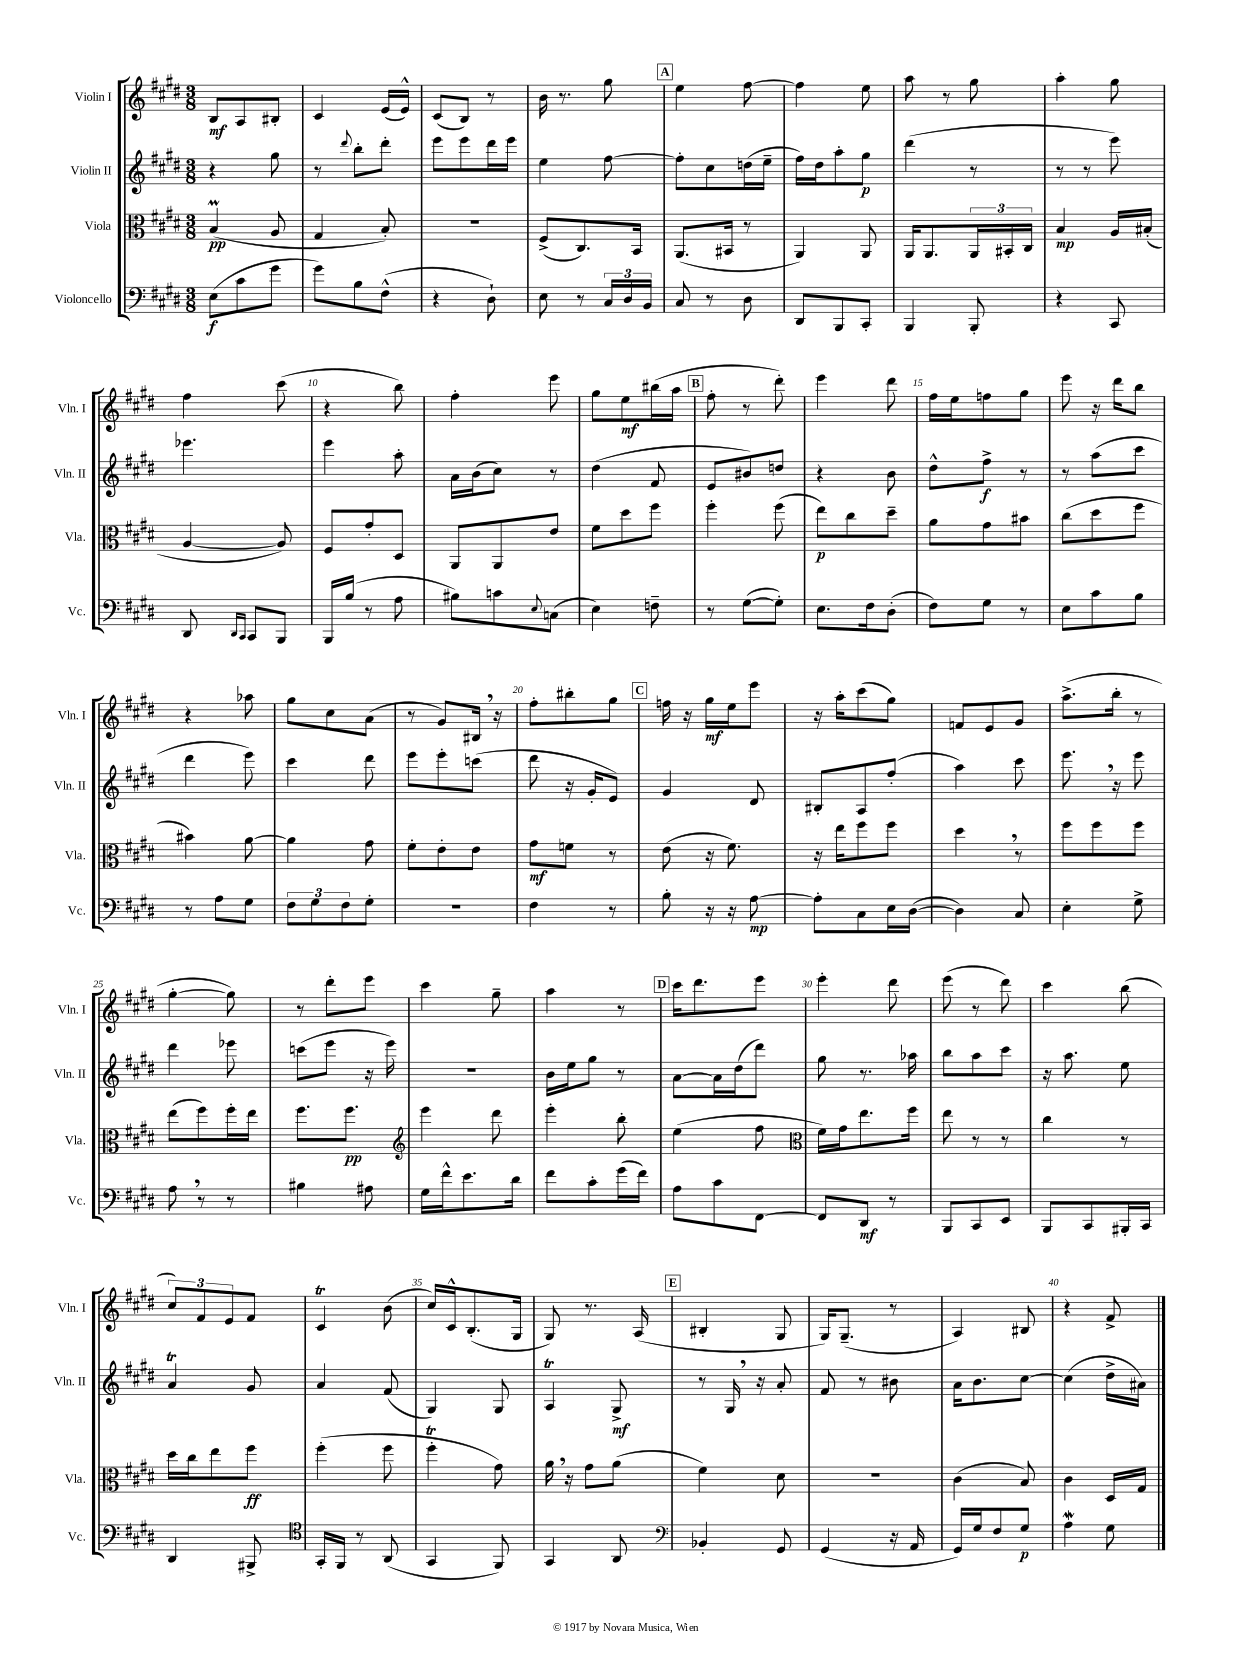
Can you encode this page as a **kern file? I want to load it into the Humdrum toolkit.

**kern	**dynam	**kern	**dynam	**kern	**dynam	**kern	**dynam
*part4	*part4	*part3	*part3	*part2	*part2	*part1	*part1
*staff4	*staff4	*staff3	*staff3	*staff2	*staff2	*staff1	*staff1
*I"Violoncello	*	*I"Viola	*	*I"Violin II	*	*I"Violin I	*
*I'Vc.	*	*I'Vla.	*	*I'Vln. II	*	*I'Vln. I	*
*clefF4	*	*clefC3	*	*clefG2	*	*clefG2	*
*k[f#c#g#d#]	*	*k[f#c#g#d#]	*	*k[f#c#g#d#]	*	*k[f#c#g#d#]	*
*M3/8	*	*M3/8	*	*M3/8	*	*M3/8	*
=1	=1	=1	=1	=1	=1	=1	=1
(8E\L	f	(4BM/	pp	4r	.	8B/L	mf
8c#\	.	.	.	.	.	8A/	.
8g#\J	.	8A/	.	8gg#\	.	8B#X'/J	.
=2	=2	=2	=2	=2	=2	=2	=2
8g#\L)	.	4G#/	.	8r	.	4c#/	.
.	.	.	.	8qqddd#/	.	.	.
8B\	.	.	.	8bb'\L	.	.	.
(8F#^^\J	.	8B'/)	.	8ddd#'\J	.	(16e/LL	.
.	.	.	.	.	.	16e^^/JJ)	.
=3	=3	=3	=3	=3	=3	=3	=3
4r	.	4.r	.	8eee\L	.	(8c#/L	.
.	.	.	.	8eee\	.	8B/J)	.
8D#`\)	.	.	.	16ddd#\L	.	8r	.
.	.	.	.	16eee\JJ	.	.	.
=4	=4	=4	=4	=4	=4	=4	=4
8E\	.	(8F#^/L	.	4ee\	.	16b\	.
.	.	.	.	.	.	8.r	.
8r	.	8.C#/)	.	.	.	.	.
24C#/LL	.	.	.	[8ff#\	.	8gg#\	.
24D#/	.	.	.	.	.	.	.
.	.	16BB/Jk	.	.	.	.	.
24BB/JJ	.	.	.	.	.	.	.
!!LO:REH:place=s1:t=A
=5	=5	=5	=5	=5	=5	=5	=5
8C#/	.	(8.AA/L	.	8ff#'\L]	.	4ee\	.
8r	.	.	.	8cc#\	.	.	.
.	.	16BB#X/Jk	.	.	.	.	.
8D#\	.	8r	.	(16ddn\L	.	[8ff#\	.
.	.	.	.	16ee~\JJ	.	.	.
=6	=6	=6	=6	=6	=6	=6	=6
8DD#/L	.	4AA/)	.	16ff#\LL)	.	4ff#\]	.
.	.	.	.	16dd#\J	.	.	.
8BBB/	.	.	.	8aa'\	.	.	.
8CC#'/J	.	8AA/	.	8gg#\J	p	8ee\	.
=7	=7	=7	=7	=7	=7	=7	=7
4BBB/	.	16AA/KL	.	(4ddd#\	.	8aa\	.
.	.	8.AA/	.	.	.	.	.
.	.	.	.	.	.	8r	.
8BBB'/	.	24AA/L	.	8r	.	8gg#\	.
.	.	24BB#X'/	.	.	.	.	.
.	.	24C#/JJ	.	.	.	.	.
=8	=8	=8	=8	=8	=8	=8	=8
4r	.	4B/	mp	8r	.	4aa'\	.
.	.	.	.	8r	.	.	.
8CC#/	.	16A/LL	.	8eee\)	.	8gg#\	.
.	.	(16B#X'/JJ	.	.	.	.	.
!!LO:LB:g=z
=9	=9	=9	=9	=9	=9	=9	=9
8DD#/	.	[4A/	.	4.eee-X\	.	4ff#\	.
16qqDD#/LL	.	.	.	.	.	.	.
16qqCC#/JJ	.	.	.	.	.	.	.
8CC#/L	.	.	.	.	.	.	.
8BBB/J	.	8A/])	.	.	.	(8ccc#\	.
=10	=10	=10	=10	=10	=10	=10	=10
16BBB/LL	.	8F#/L	.	4eee\	.	4r	.
(16B/JJ	.	.	.	.	.	.	.
8r	.	8g#'/	.	.	.	.	.
8A\	.	8D#/J	.	8aa'\	.	8bb\)	.
=11	=11	=11	=11	=11	=11	=11	=11
8B#X\L)	.	8AA/L	.	16a\LL	.	4ff#'\	.
.	.	.	.	(16b\J	.	.	.
8cn\	.	8AA/	.	8cc#\J)	.	.	.
8qqE/	.	.	.	.	.	.	.
(8Cn\J	.	8e/J	.	8r	.	8eee\	.
=12	=12	=12	=12	=12	=12	=12	=12
4E\)	.	8f#\L	.	(4dd#\	.	8gg#\L	.
.	.	8dd#\	.	.	.	8ee\	mf
8Fn~\	.	8ff#\J	.	8f#/	.	(16bb#X\L	.
.	.	.	.	.	.	16aa\JJ	.
!!LO:REH:place=s1:t=B
=13	=13	=13	=13	=13	=13	=13	=13
8r	.	4ff#'\	.	8e/L	.	8ff#'\	.
([8G#\L	.	.	.	8b#X/)	.	8r	.
8G#'\J])	.	(8ff#\	.	8ddn/J	.	8ddd#'\)	.
=14	=14	=14	=14	=14	=14	=14	=14
8.E\L	.	8ee\L)	p	4r	.	4eee\	.
.	.	8cc#\	.	.	.	.	.
16F#\k	.	.	.	.	.	.	.
(8D#'\J	.	8dd#~\J	.	8b\	.	8ddd#\	.
=15	=15	=15	=15	=15	=15	=15	=15
8F#\L)	.	8a\L	.	8dd#^^\L	.	16ff#\LL	.
.	.	.	.	.	.	16ee\J	.
8G#\J	.	8g#\	.	8ff#^\J	f	8ffn\	.
8r	.	8b#X\J	.	8r	.	8gg#\J	.
=16	=16	=16	=16	=16	=16	=16	=16
8E\L	.	(8cc#\L	.	8r	.	8eee\	.
8c#\	.	8dd#\	.	(8aa\L	.	16r	.
.	.	.	.	.	.	16ddd#\KL	.
8B\J	.	8ff#\J	.	8ccc#\J	.	8bb\J	.
!!LO:LB:g=z
=17	=17	=17	=17	=17	=17	=17	=17
8r	.	4b#X\)	.	4ddd#\	.	4r	.
8A\L	.	.	.	.	.	.	.
8G#\J	.	[8a\	.	8eee\)	.	8aa-X\	.
=18	=18	=18	=18	=18	=18	=18	=18
12F#\L	.	4a\]	.	4ccc#\	.	8gg#\L	.
12G#\	.	.	.	.	.	.	.
.	.	.	.	.	.	8cc#\	.
12F#\	.	.	.	.	.	.	.
8G#'\J	.	8g#\	.	8ddd#\	.	(8a\J	.
=19	=19	=19	=19	=19	=19	=19	=19
4.r	.	8f#'\L	.	8eee\L	.	8r	.
.	.	8e'\	.	8eee'\	.	8g#/L)	.
.	.	8e\J	.	(8cccn\J	.	16B#X,/Jk	.
.	.	.	.	.	.	16r	.
=20	=20	=20	=20	=20	=20	=20	=20
4F#\	.	8g#\L	mf	8ddd#\	.	8ff#'\L	.
.	.	8fn\J	.	16r	.	8bb#X'\	.
.	.	.	.	16g#'/KL	.	.	.
8r	.	8r	.	8e/J)	.	8gg#\J	.
!!LO:REH:place=s1:t=C
=21	=21	=21	=21	=21	=21	=21	=21
8B'\	.	(8e\	.	4g#/	.	16ffn\	.
.	.	.	.	.	.	16r	.
16r	.	16r	.	.	.	16gg#\LL	mf
16r	.	8.f#\)	.	.	.	16ee\J	.
[8A\	mp	.	.	8d#/	.	8eee\J	.
=22	=22	=22	=22	=22	=22	=22	=22
8A'\L]	.	16r	.	8B#X'/L	.	16r	.
.	.	16ee\KL	.	.	.	16aa'\KL	.
8C#\	.	8ff#\	.	8A/	.	(8ccc#\	.
16E\L	.	8ff#\J	.	(8ff#'/J	.	8gg#\J)	.
([16D#\JJ	.	.	.	.	.	.	.
=23	=23	=23	=23	=23	=23	=23	=23
4D#\])	.	4dd#,\	.	4aa\)	.	8fn/L	.
.	.	.	.	.	.	8e/	.
8C#/	.	8r	.	8ccc#\	.	8g#/J	.
=24	=24	=24	=24	=24	=24	=24	=24
4E'\	.	8ff#\L	.	8.eee,\	.	(8.aa^\L	.
.	.	8ff#\	.	.	.	.	.
.	.	.	.	16r	.	16bb'\Jk	.
8G#^\	.	8ff#\J	.	8eee\	.	8r	.
!!LO:LB:g=z
=25	=25	=25	=25	=25	=25	=25	=25
8A,\	.	(8ee\L	.	4ddd#\	.	[4gg#'\	.
8r	.	8ff#\)	.	.	.	.	.
8r	.	16ff#'\L	.	8eee-X\	.	8gg#\])	.
.	.	16ee\JJ	.	.	.	.	.
=26	=26	=26	=26	=26	=26	=26	=26
4B#X\	.	8.ff#\L	.	(8cccn\L	.	8r	.
.	.	.	.	8eee\J	.	8ddd#'\L	.
.	.	8.ff#\J	pp	.	.	.	.
8A#X\	.	.	.	16r	.	8eee\J	.
.	.	.	.	16eee\)	.	.	.
=27	=27	=27	=27	=27	=27	=27	=27
*	*	*clefG2	*	*	*	*	*
16G#\LL	.	4eee\	.	4.r	.	4ccc#\	.
16f#^^\J	.	.	.	.	.	.	.
8.e\	.	.	.	.	.	.	.
.	.	8ddd#\	.	.	.	8gg#~\	.
16d#\Jk	.	.	.	.	.	.	.
=28	=28	=28	=28	=28	=28	=28	=28
8f#\L	.	4eee'\	.	16b\LL	.	4aa\	.
.	.	.	.	16ee\J	.	.	.
8c#'\	.	.	.	8gg#\J	.	.	.
(16g#\L	.	8bb'\	.	8r	.	8r	.
16f#\JJ)	.	.	.	.	.	.	.
!!LO:REH:place=s1:t=D
=29	=29	=29	=29	=29	=29	=29	=29
8A\L	.	(4ee\	.	[8a\L	.	16ccc#\KL	.
.	.	.	.	.	.	8.ddd#\	.
8c#\	.	.	.	16a\L]	.	.	.
.	.	.	.	(16dd#\J	.	.	.
[8FF#\J	.	8ff#\	.	8ddd#\J)	.	8eee\J	.
=30	=30	=30	=30	=30	=30	=30	=30
*	*	*clefC3	*	*	*	*	*
8FF#/L]	.	16f#\LL)	.	8gg#\	.	4eee'\	.
.	.	16g#\J	.	.	.	.	.
8DD#/J	mf	8.ee\	.	8.r	.	.	.
8r	.	.	.	.	.	8ddd#\	.
.	.	16ff#\Jk	.	16aa-X\	.	.	.
=31	=31	=31	=31	=31	=31	=31	=31
8BBB/L	.	8ee\	.	8bb\L	.	(8eee\	.
8CC#/	.	8r	.	8aa\	.	8r	.
8EE/J	.	8r	.	8ccc#\J	.	8ddd#\)	.
=32	=32	=32	=32	=32	=32	=32	=32
8BBB/L	.	4cc#\	.	16r	.	4ccc#\	.
.	.	.	.	8.aa\	.	.	.
8CC#/	.	.	.	.	.	.	.
16BBB#X'/L	.	8r	.	8ee\	.	(8bb\	.
16CC#/JJ	.	.	.	.	.	.	.
!!LO:LB:g=z
=33	=33	=33	=33	=33	=33	=33	=33
4DD#/	.	16dd#\LL	.	4aT/	.	12cc#/L)	.
.	.	16cc#\J	.	.	.	.	.
.	.	.	.	.	.	12f#/	.
.	.	8ee\	.	.	.	.	.
.	.	.	.	.	.	12e/	.
8BBB#X^/	.	8ff#\J	ff	8g#/	.	8f#/J	.
=34	=34	=34	=34	=34	=34	=34	=34
*clefC4	*	*	*	*	*	*	*
16GG#'/LL	.	(4ff#'\	.	4a/	.	4c#T/	.
16FF#/JJ	.	.	.	.	.	.	.
8r	.	.	.	.	.	.	.
(8AA/	.	8ff#\	.	(8f#/	.	(8b\	.
=35	=35	=35	=35	=35	=35	=35	=35
4GG#/	.	4ff#T'\	.	4G#/)	.	16cc#/LL)	.
.	.	.	.	.	.	16c#^^/J	.
.	.	.	.	.	.	(8.B'/	.
8FF#/)	.	8g#\)	.	8G#/	.	.	.
.	.	.	.	.	.	16G#/Jk	.
=36	=36	=36	=36	=36	=36	=36	=36
4GG#/	.	16a,\	.	4AT/	.	8G#/)	.
.	.	16r	.	.	.	.	.
.	.	8g#\L	.	.	.	8.r	.
8AA/	.	(8a\J	.	8G#^/	mf	.	.
.	.	.	.	.	.	(16A/	.
!!LO:REH:place=s1:t=E
=37	=37	=37	=37	=37	=37	=37	=37
*clefF4	*	*	*	*	*	*	*
4BB-X'/	.	4f#\)	.	8r	.	4B#X'/	.
.	.	.	.	16G#,/	.	.	.
.	.	.	.	16r	.	.	.
8GG#/	.	8d#\	.	8a'/	.	8G#/	.
=38	=38	=38	=38	=38	=38	=38	=38
(4GG#/	.	4.r	.	8f#/	.	16G#/KL)	.
.	.	.	.	.	.	(8.G#~/J	.
.	.	.	.	8r	.	.	.
16r	.	.	.	8b#X\	.	8r	.
16AA/	.	.	.	.	.	.	.
=39	=39	=39	=39	=39	=39	=39	=39
16GG#/LL)	.	(4c#\	.	16a\KL	.	4A/)	.
16G#/J	.	.	.	8.b\	.	.	.
8F#/	.	.	.	.	.	.	.
8G#/J	p	8B/)	.	[8cc#\J	.	8B#X/	.
=40	=40	=40	=40	=40	=40	=40	=40
4Aw\	.	4c#\	.	(4cc#\]	.	4r	.
8G#\	.	16D#/LL	.	16dd#^\LL	.	8f#^/	.
.	.	16G#/JJ	.	16a#X\JJ)	.	.	.
==	==	==	==	==	==	==	==
*-	*-	*-	*-	*-	*-	*-	*-
